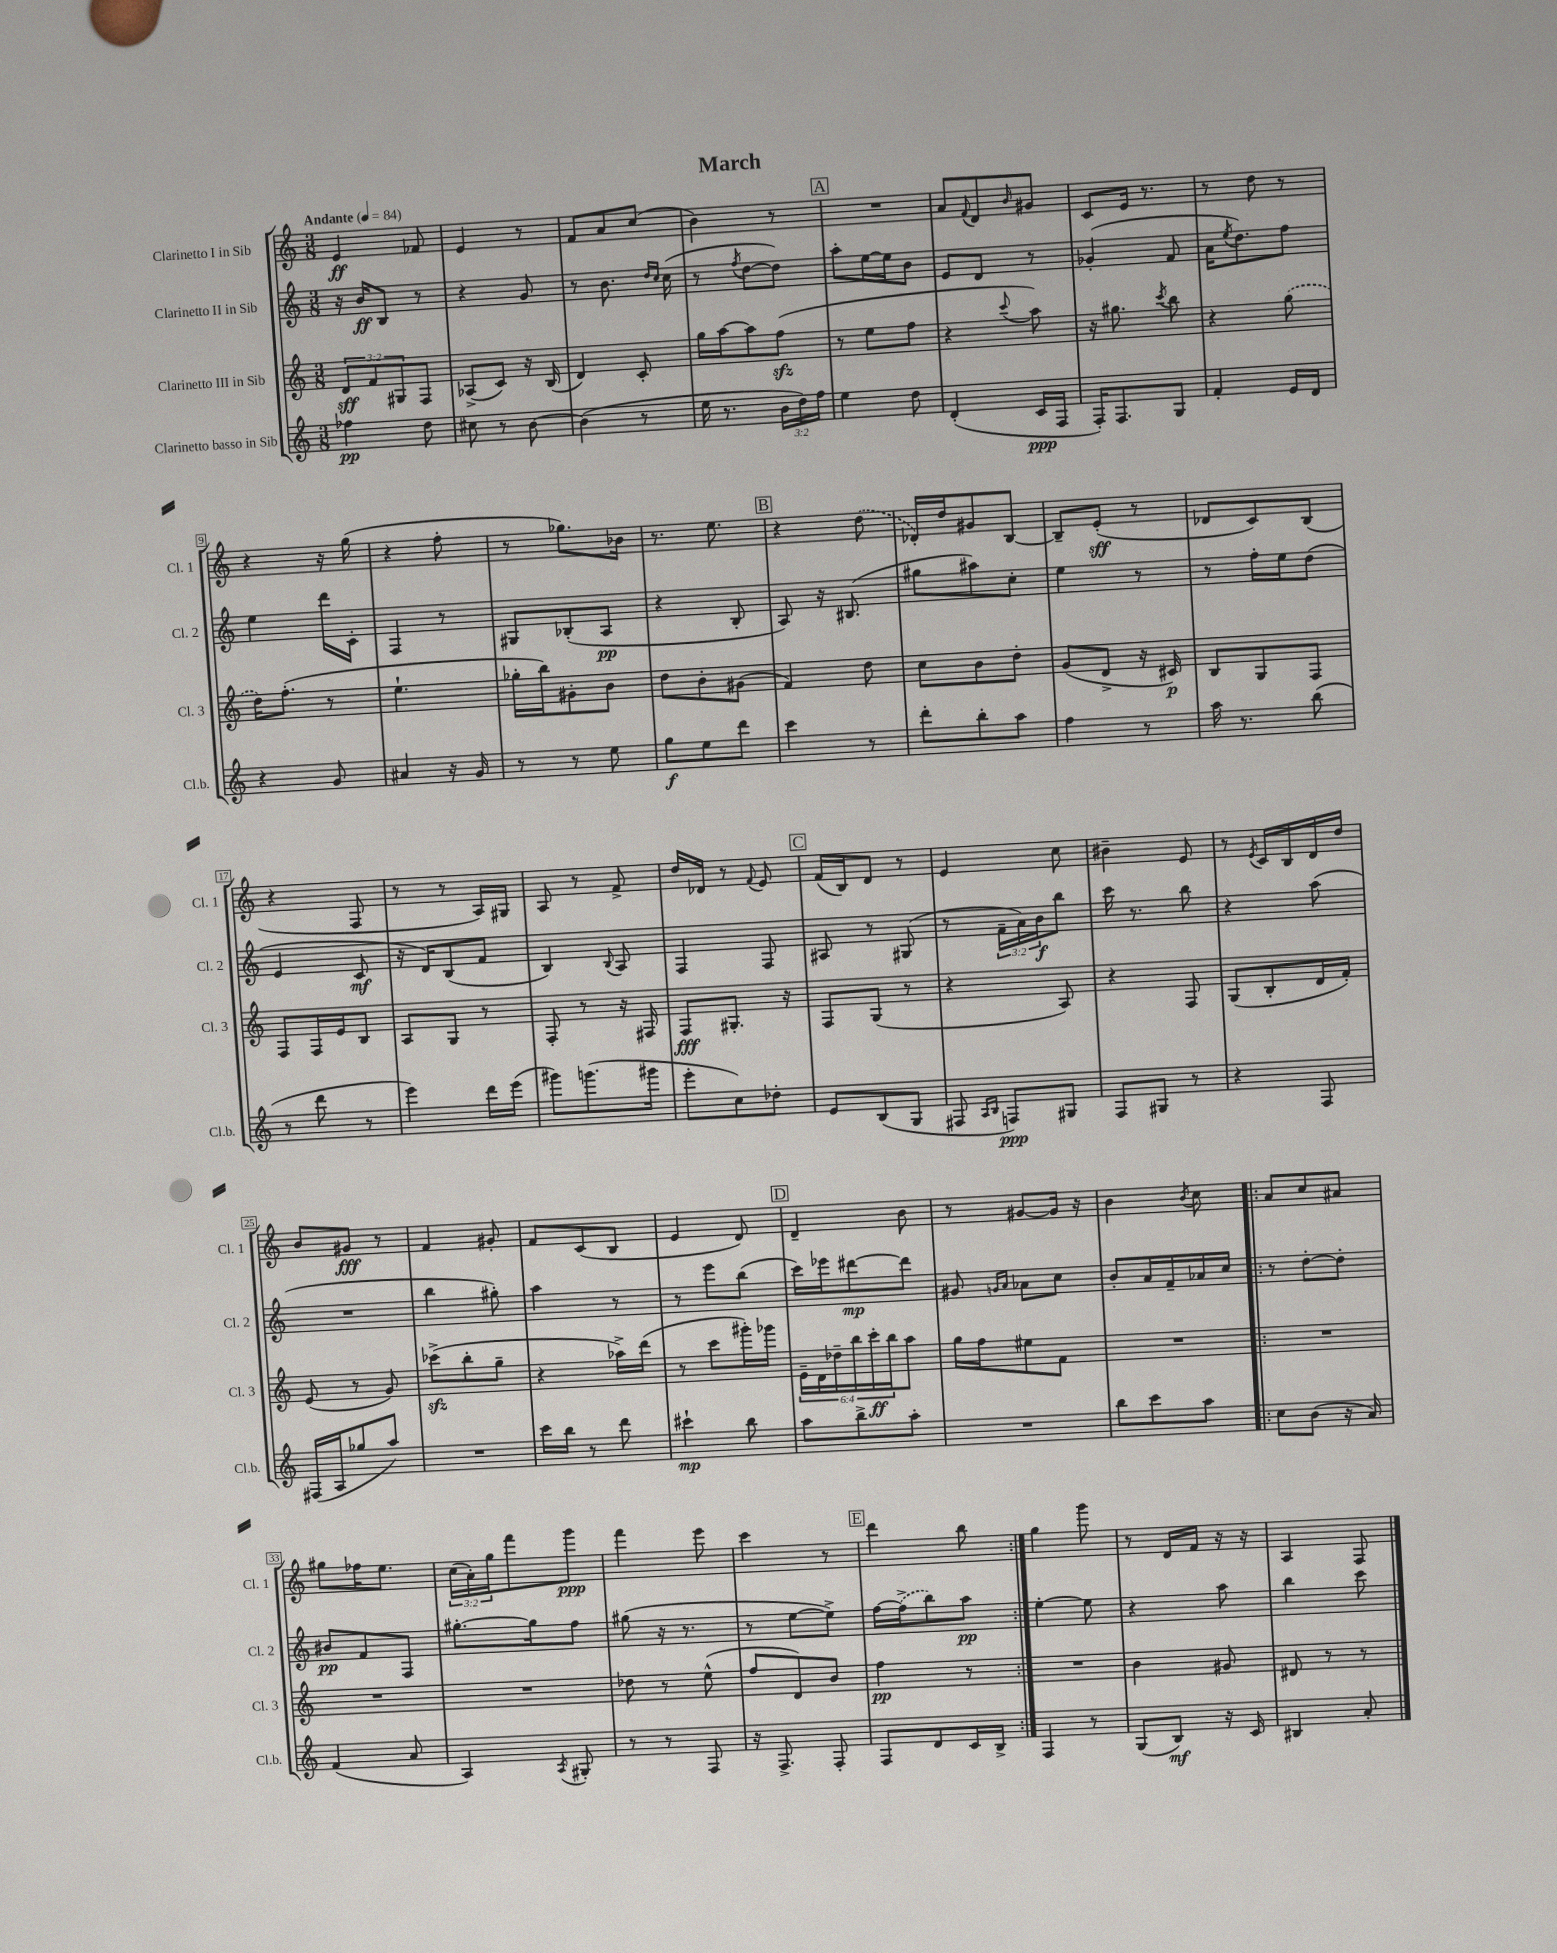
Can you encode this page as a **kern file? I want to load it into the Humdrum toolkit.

**kern	**kern	**kern	**kern
*staff4	*staff3	*staff2	*staff1
*clefG2	*clefG2	*clefG2	*clefG2
*k[]	*k[]	*k[]	*k[]
*M3/8	*M3/8	*M3/8	*M3/8
*MM84	*MM84	*MM84	*MM84
4ff-\	12d/L	16r	4e/
.	.	16b/LK	.
.	12f/	.	.
.	.	8B/J	.
.	12G#/	.	.
8dd\	8F/J	8r	8f-/
=	=	=	=
8cc#\	(8A-^/L	4r	4e/
8r	8c/J)	.	.
[8b\	16r	8g/	8r
.	(16B/	.	.
=	=	=	=
(4b\]	4d/)	8r	8f/L
.	.	8.b\	8a/
8r	8c'/	.	(8cc/J
.	.	16qqdd/LL	.
.	.	16qqcc/JJ	.
.	.	(16cc\	.
=	=	=	=
16ee\	16gg\LL	8r	4b\)
8.r	[16aa\J	.	.
.	.	8qff/	.
.	8aa\]	[8dd\L	.
24b\LL	(8ff\J	8dd\]J)	8r
24dd\)	.	.	.
24ff\JJ	.	.	.
=	=	=	=
4ee\	8r	8aa'\L	4.r
.	8ee\L	[16ee\L	.
.	.	16ee\]J	.
8dd\	8ff\J	8b\J	.
=	=	=	=
(4d'/	4r	8e/L	8a/L
.	.	.	8qqf/
.	.	8d/J	8d/
.	8qqccc/	.	16qqb/
16c/LL	8aa\)	8r	8g#/J
16F/JJ	.	.	.
=	=	=	=
16F'/LK)	16r	(4g-'/	8c/L
8.F/	8.gg#\	.	.
.	.	.	16e/Jk
.	.	.	8.r
.	8qccc/	.	.
8G/J	8bb\	8f/	.
=	=	=	=
4f'/	4r	16a\LK	8r
.	.	8qee/	.
.	.	8.dd\)	.
.	.	.	8dd\
16e/LL	(8gg\	8ff\J	8r
16d/JJ	.	.	.
=	=	=	=
4r	16dd\LK)	4ee\	4r
.	(8.ff'\J	.	.
8g/	8r	16ddd\LL	16r
.	.	16c'\JJ	(16gg\
=	=	=	=
4a#/	4.ee`\	4F/	4r
16r	.	8r	8ff'\
16g/	.	.	.
=	=	=	=
8r	16gg-'\LL	8G#/L	8r
.	16bb\J)	.	.
8r	8g#'\	(8B-'/	8.gg-\L)
8ee\	8b\J	8A/J	.
.	.	.	16b-\Jk
=	=	=	=
8gg\L	8dd\L	4r	8.r
8ee\	8b'\	.	.
.	.	.	8.ee\
8ddd\J	(8g#\J	8B'/	.
=	=	=	=
4ccc\	4f/)	8A/)	4r
.	.	16r	.
.	.	(8.B#/	.
8r	8dd\	.	(8dd\
=	=	=	=
8ddd'\L	8cc\L	8gg#\L	16d-'/LL)
.	.	.	16dd/J
8bb'\	8b\	8aa#\)	8g#/
8aa\J	8dd'\J	8cc'\J	[8B/J
=	=	=	=
4ff\	(8g/L	4ee\	8B~/]L
.	8d^/J	.	(8e'/J
8r	16r	8r	8r
.	16c#/)	.	.
=	=	=	=
16aa\	8B/L	8r	8d-/L
8.r	.	.	.
.	8G/	16ff'\LL	8c/)
.	.	16ee\J	.
(8bb\	8F/J	(8dd\J	(8B/J
=	=	=	=
8r	8F/L	4e/	4r
8ddd\	16F/L	.	.
.	16e/J	.	.
8r	8B/J	8c/	8F/
=	=	=	=
4eee\)	8A/L	16r	8r
.	.	16d/LK)	.
.	8G/J	(8B/	8r
16ddd\LL	8r	8f/J	16A/LL)
(16eee\JJ	.	.	16G#/JJ
=	=	=	=
8ggg#\L)	8F'/	4B/)	8A/
(8.ggg\	8r	.	8r
.	.	8qqB/	.
.	16r	8A/	8f^/
16ggg#\Jk	16F#/	.	.
=	=	=	=
8eee'\L	8F/L	4F/	16dd/LL
.	.	.	16d-/JJ
8cc\)	8.G#'/J	.	8r
.	.	.	8qqf/
8dd-'\J	.	8F/	8e/
.	16r	.	.
=	=	=	=
8e/L	8F/L	8A#/	(16f/LL
.	.	.	16B/J)
(8B/	(8G/J	8r	8d/J
8G/J	8r	(8G#/	8r
=	=	=	=
8F#/	4r	8r	4e/
16qqA/LL	.	.	.
16qqB/JJ	.	.	.
8F/L)	.	24f~\LL	.
.	.	24a\)	.
.	.	24b\J	.
8G#/J	8A/)	8bb\J	8cc\
=	=	=	=
8F/L	4r	16ccc\	4b#~\
.	.	8.r	.
8G#/J	.	.	.
8r	8F/	8bb\	8e/
=	=	=	=
4r	(8G/L	4r	8r
.	.	.	8qe/
.	8B'/	.	16c/LL
.	.	.	16B/
8F/	16d/L	(8aa\	16d/
.	16f'/JJ)	.	16dd/JJ
=	=	=	=
(16F#/LL	(8e/	4.r	8b/L
16A/J	.	.	.
8gg-/	8r	.	8g#/J
8aa/J)	8g/)	.	8r
=	=	=	=
4.r	(8ccc-^\L	4bb\	4f/
.	8bb'\	.	.
.	8gg~\J	8gg#'\)	8g#'/
=	=	=	=
16ccc\LL	4r	4aa\	8f/L
16bb\JJ	.	.	.
8r	.	.	(8c/
8ddd\	16aa-^\LL)	8r	8B/J
.	(16ddd\JJ	.	.
=	=	=	=
4ccc#`\	8r	8r	4e/
.	8ccc\L	8eee\L	.
8bb\	16ggg#'\L)	(8bb\J	8d/)
.	16ggg-\JJ	.	.
=	=	=	=
8aa\L	24e~\LL	16ccc\LL)	4d~/
.	24d\	.	.
.	.	16eee-\J	.
.	24dd-~\	.	.
8bb^\	24bb\	[8ddd#\	.
.	24ccc'\	.	.
.	24bb\J	.	.
8aa'\J	8aa\J	8ddd#\]J	8b\
=	=	=	=
4.r	16gg\LL	8g#/	8r
.	16ff\J	.	.
.	.	16qqg/LL	.
.	.	16qqa/JJ	.
.	8ee#\	8a-\L	[8g#/L
.	8f\J	8cc\J	16g#/]Jk
.	.	.	16r
=	=	=	=
8bb\L	4.r	8b'/L	4b\
8ccc\	.	16a/L	.
.	.	16f~/	.
.	.	.	8qb/
8aa\J	.	16a-/	8cc\
.	.	16cc/JJ	.
=!|:	=!|:	=!|:	=!|:
8cc\L	4.r	8r	8a/L
(8b\J	.	[8dd'\L	8cc/
16r	.	8dd'\]J	8a#/J
16a/)	.	.	.
=	=	=	=
(4f/	4.r	8b#/L	8gg#\L
.	.	8f/	16ff-\K
.	.	.	8.ee\J
8a/	.	8F/J	.
=	=	=	=
4A/)	4.r	[8.gg#'\L	(24cc\LL
.	.	.	24a'\)
.	.	.	24gg\J
.	.	.	8fff\
.	.	16gg#\]k	.
8qA/	.	.	.
8G#'/	.	8ff\J	8ggg\J
=	=	=	=
8r	8dd-\	(8gg#\	4fff\
8r	8r	16r	.
.	.	8.r	.
8F/	(8ee^^\	.	8eee\
=	=	=	=
16r	8ff/L	8r	4ccc\
8.F^/	.	.	.
.	8d/)	[8ee\L	.
8F'/	8b/J	8ee^\]J)	8r
=	=	=	=
8F/L	4ff\	[16ff\LL	4ddd\
.	.	(16ff^\]J	.
8d/	.	8bb\)	.
16c/L	8r	8aa\J	8bb\
16B^/JJ	.	.	.
=:|!	=:|!	=:|!	=:|!
4F/	4.r	[4ee'\	4gg\
8r	.	8ee\]	8ggg\
=	=	=	=
(8G/L	4b\	4r	8r
8B/J)	.	.	16d/LL
.	.	.	16f/JJ
16r	8g#/	8aa\	16r
16c/	.	.	16r
=	=	=	=
4B#/	8d#/	4bb\	4A/
.	8r	.	.
8a'/	8r	8ccc\	8F/
==	==	==	==
*-	*-	*-	*-
